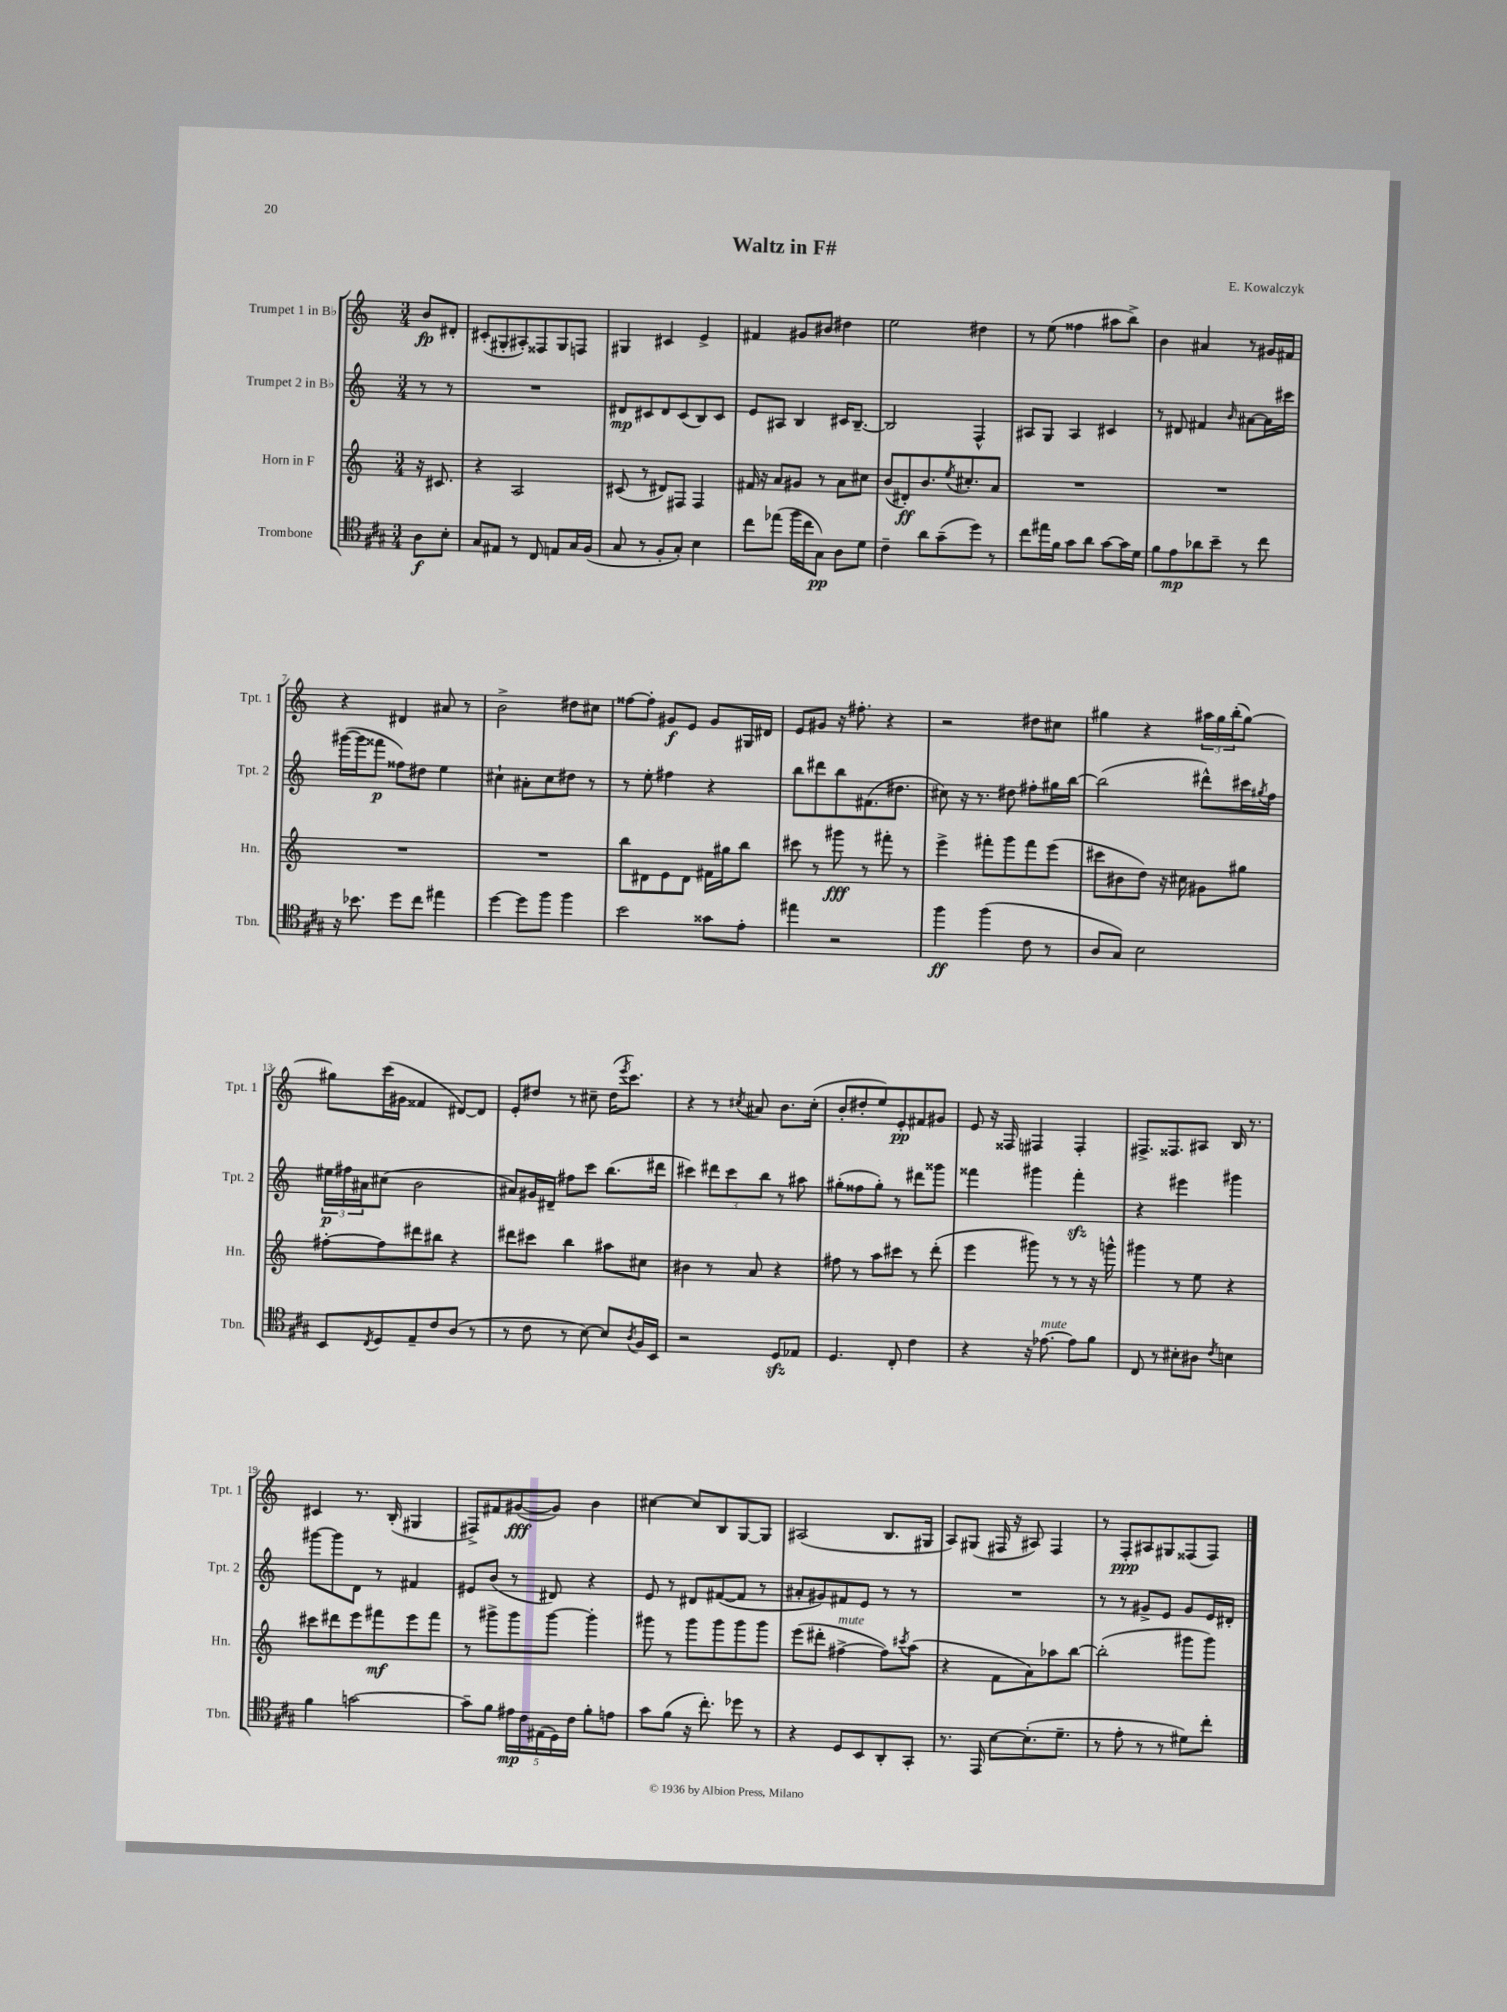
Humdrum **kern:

**kern	**kern	**kern	**kern
*staff4	*staff3	*staff2	*staff1
*clefC4	*clefG2	*clefG2	*clefG2
*k[f#c#g#]	*k[]	*k[]	*k[]
*M3/4	*M3/4	*M3/4	*M3/4
8A	16r	8r	8b
.	8.c#	.	.
8B'	.	8r	8d#'
=	=	=	=
8G#	4r	2.r	(8c#'
8E#	.	.	8G#'
8r	2A	.	8A#')
8C#	.	.	8F##
8E	.	.	8G#
16G#	.	.	8F
(16F#	.	.	.
=	=	=	=
8G#	(8c#	8d#	4G#
8r	8r	8c#	.
8F#'	8d#)	8d#	4c#
8G#')	8F#	(8c#	.
4B	4F#	8B)	4e^
.	.	8c#	.
=	=	=	=
8cc#	16f#	8e	4f#
.	16r	.	.
(8ee-	8a	8A#	.
16ff#	8g#	4B	8g#
16cc#	.	.	.
8G#)	8r	.	8b#
8A	8a	16c#	4dd#
.	.	[8.B~	.
8d	8cc#	.	.
=	=	=	=
4c#~	(8b	2B]	2ee
.	8d#')	.	.
8a	8.b	.	.
(8g#~	.	.	.
.	8qee	.	.
.	8.cc#'	.	.
8dd)	.	4F^^	4dd#
8r	8a	.	.
=	=	=	=
8cc#	2.r	8A#	8r
16ee#	.	8G	(8ee
16f#	.	.	.
8g#	.	4A#	4ff##
8a	.	.	.
[8g#	.	4c#	8aa#
16g#]	.	.	8bb^)
16d	.	.	.
=	=	=	=
8f#	2.r	8r	4b
8e	.	8d#	.
8a-	.	4f#	4a#
8b~	.	.	.
.	.	16qqb	.
8r	.	[8a#	8r
8cc#	.	16a#]	16g#
.	.	16ccc#	16f#
=	=	=	=
16r	2.r	([16ggg#	4r
8.b-	.	16ggg#]	.
.	.	8fff##	.
8dd	.	8ff##)	4d#
8cc#	.	8dd#	.
4ee#	.	4ee	8a#
.	.	.	8r
=	=	=	=
[4dd	2.r	4cc#`	2b^
8dd]	.	8a#'	.
8ff#	.	8cc#	.
4ff#	.	8dd#	8dd#
.	.	8r	8cc#
=	=	=	=
2b	8bb	8r	[8ff##
.	8d#	8ee'	8ff##']
.	8e	4ff#	8g#
.	8d#	.	8e
8g##	16f#	4r	8g#
.	16gg#	.	.
8e'	8bb	.	16G#
.	.	.	16d#
=	=	=	=
4ee#	8ccc#	8bb	8e
.	8r	8ddd#	8g#
2r	8ggg#	8bb	16r
.	.	.	8.ff#'
.	8r	(8.f#	.
.	8fff#'	.	4r
.	.	8.dd#	.
.	8r	.	.
=	=	=	=
4ff#	4eee^	8cc#)	2r
.	.	16r	.
.	.	8.r	.
(4ff#	8fff#'	.	.
.	8ggg	8dd#	.
8c#	8fff#	8ff#'	8dd#
8r	(8eee	16gg#	8cc#
.	.	[16bb	.
=	=	=	=
8A	8ccc#	(2bb]	4gg#
8G#)	8b#	.	.
2B	8dd)	.	4r
.	16r	.	.
.	16cc#	.	.
.	8g#	8ddd#^^)	24aa#
.	.	.	24gg#
.	.	.	(24bb'
.	8gg#	16ccc#	[8gg#)
.	.	8qgg#	.
.	.	16ff	.
=	=	=	=
8BB	[8ff#'	24ee#	8gg#]
.	.	24ff#	.
.	.	24a#	.
8qC#	.	.	.
8D	8ff#]	(8cc#	(16ccc
.	.	.	16g#
8E~	8ddd#	2b	4f##
8c#	8bb#	.	.
(8A	4r	.	[8d#)
8r	.	.	8d#]
=	=	=	=
8r	8ddd#	8a#)	8e'
8c#	8ccc#	16g#	8dd#
.	.	16d#~	.
8r	4bb	8ff#	8r
[8B)	.	8ccc	8cc#~
8B]	8aa#	(8.bb	(16dd#
.	.	.	8qeee
.	.	.	8.ccc)
8qA	.	.	.
16F#	8cc#	.	.
16BB	.	16ddd#	.
=	=	=	=
2r	4b#	4ccc#)	4r
.	8r	12ddd#	8r
.	.	12ccc#	.
.	.	.	8qcc#
.	8a	.	8a#
.	.	12bb	.
8D	4r	8r	8.b
8E-	.	8aa#	.
.	.	.	(16cc#'
=	=	=	=
4.D	8ff#	(8gg#'	8b'
.	8r	8ff##	8dd#'
.	8aa	8gg#')	8ee)
8C#'	8ccc#	8r	8e'
4c#	8r	8ddd#	8f#
.	(8ddd'	8ggg##	8g#
=	=	=	=
4r	4eee	4fff##	8e
.	.	.	16r
.	.	.	16F##
16r	8ggg#)	4ggg#	4F#
[8.e-	.	.	.
.	8r	.	.
8e-]	8r	4fff##'	4F#'
8f#	16r	.	.
.	16ggg^^	.	.
=	=	=	=
8C#	4ggg#	4r	8.F#^
8r	.	.	.
.	.	.	8.F##
8B#'	8r	4eee#	.
8A#	8ee	.	8A#
8qc#	.	.	.
4B	4r	4ggg#	16B
.	.	.	8.r
=	=	=	=
4f#	8ccc#	[8ggg#	4c#
.	8ddd#	8ggg#]	.
[2g	8eee	8d	8.r
.	8fff#	8r	.
.	.	.	(16B'
.	8eee	4f#	4G#
.	8fff#	.	.
=	=	=	=
8g~]	8r	8e#	8F#^)
8f#	8ggg#^	(8b	8f#
20e#	8ggg#	8r	([8g#
20c#	.	.	.
(20E#	.	.	.
.	[8ggg#	8d#)	8g#])
20D)	.	.	.
20c#	.	.	.
8f#'	4ggg#']	4r	4b
8e	.	.	.
=	=	=	=
8g#	8ggg#	8e	[4cc#
(8f#	8r	8r	.
16r	8ggg#	8d#	8cc#]
8.cc#')	.	.	.
.	8ggg#	([8f#	8B
8dd-	8ggg#	8f#]	[8G
8r	8ggg#	8r	8G]
=	=	=	=
4r	(8eee	8a#'	(2A#
.	8ddd#'	8g#)	.
8D	[4ff#^	8f#	.
8BB	.	8e	.
8AA'	8ff#])	8r	8.B
.	8qccc#	.	.
8GG#'	(8aa	8r	.
.	.	.	16G#
=	=	=	=
8.r	4r	2.r	8A)
.	.	.	(8G#
16EE	.	.	.
[8B	8f	.	16F#
.	.	.	16r
(8.B']	8a)	.	8A#)
.	8aa-	.	4F#
8.d~	.	.	.
.	[8bb	.	.
=	=	=	=
8r	(2bb']	8r	8r
8e'	.	8r	8F'
8r	.	8g#^	8A#
8r	.	8e	8G#
8d#)	8ggg#	8g#	(8F##
8cc#'	8ggg#)	16e	8F##)
.	.	16d#'	.
==	==	==	==
*-	*-	*-	*-
